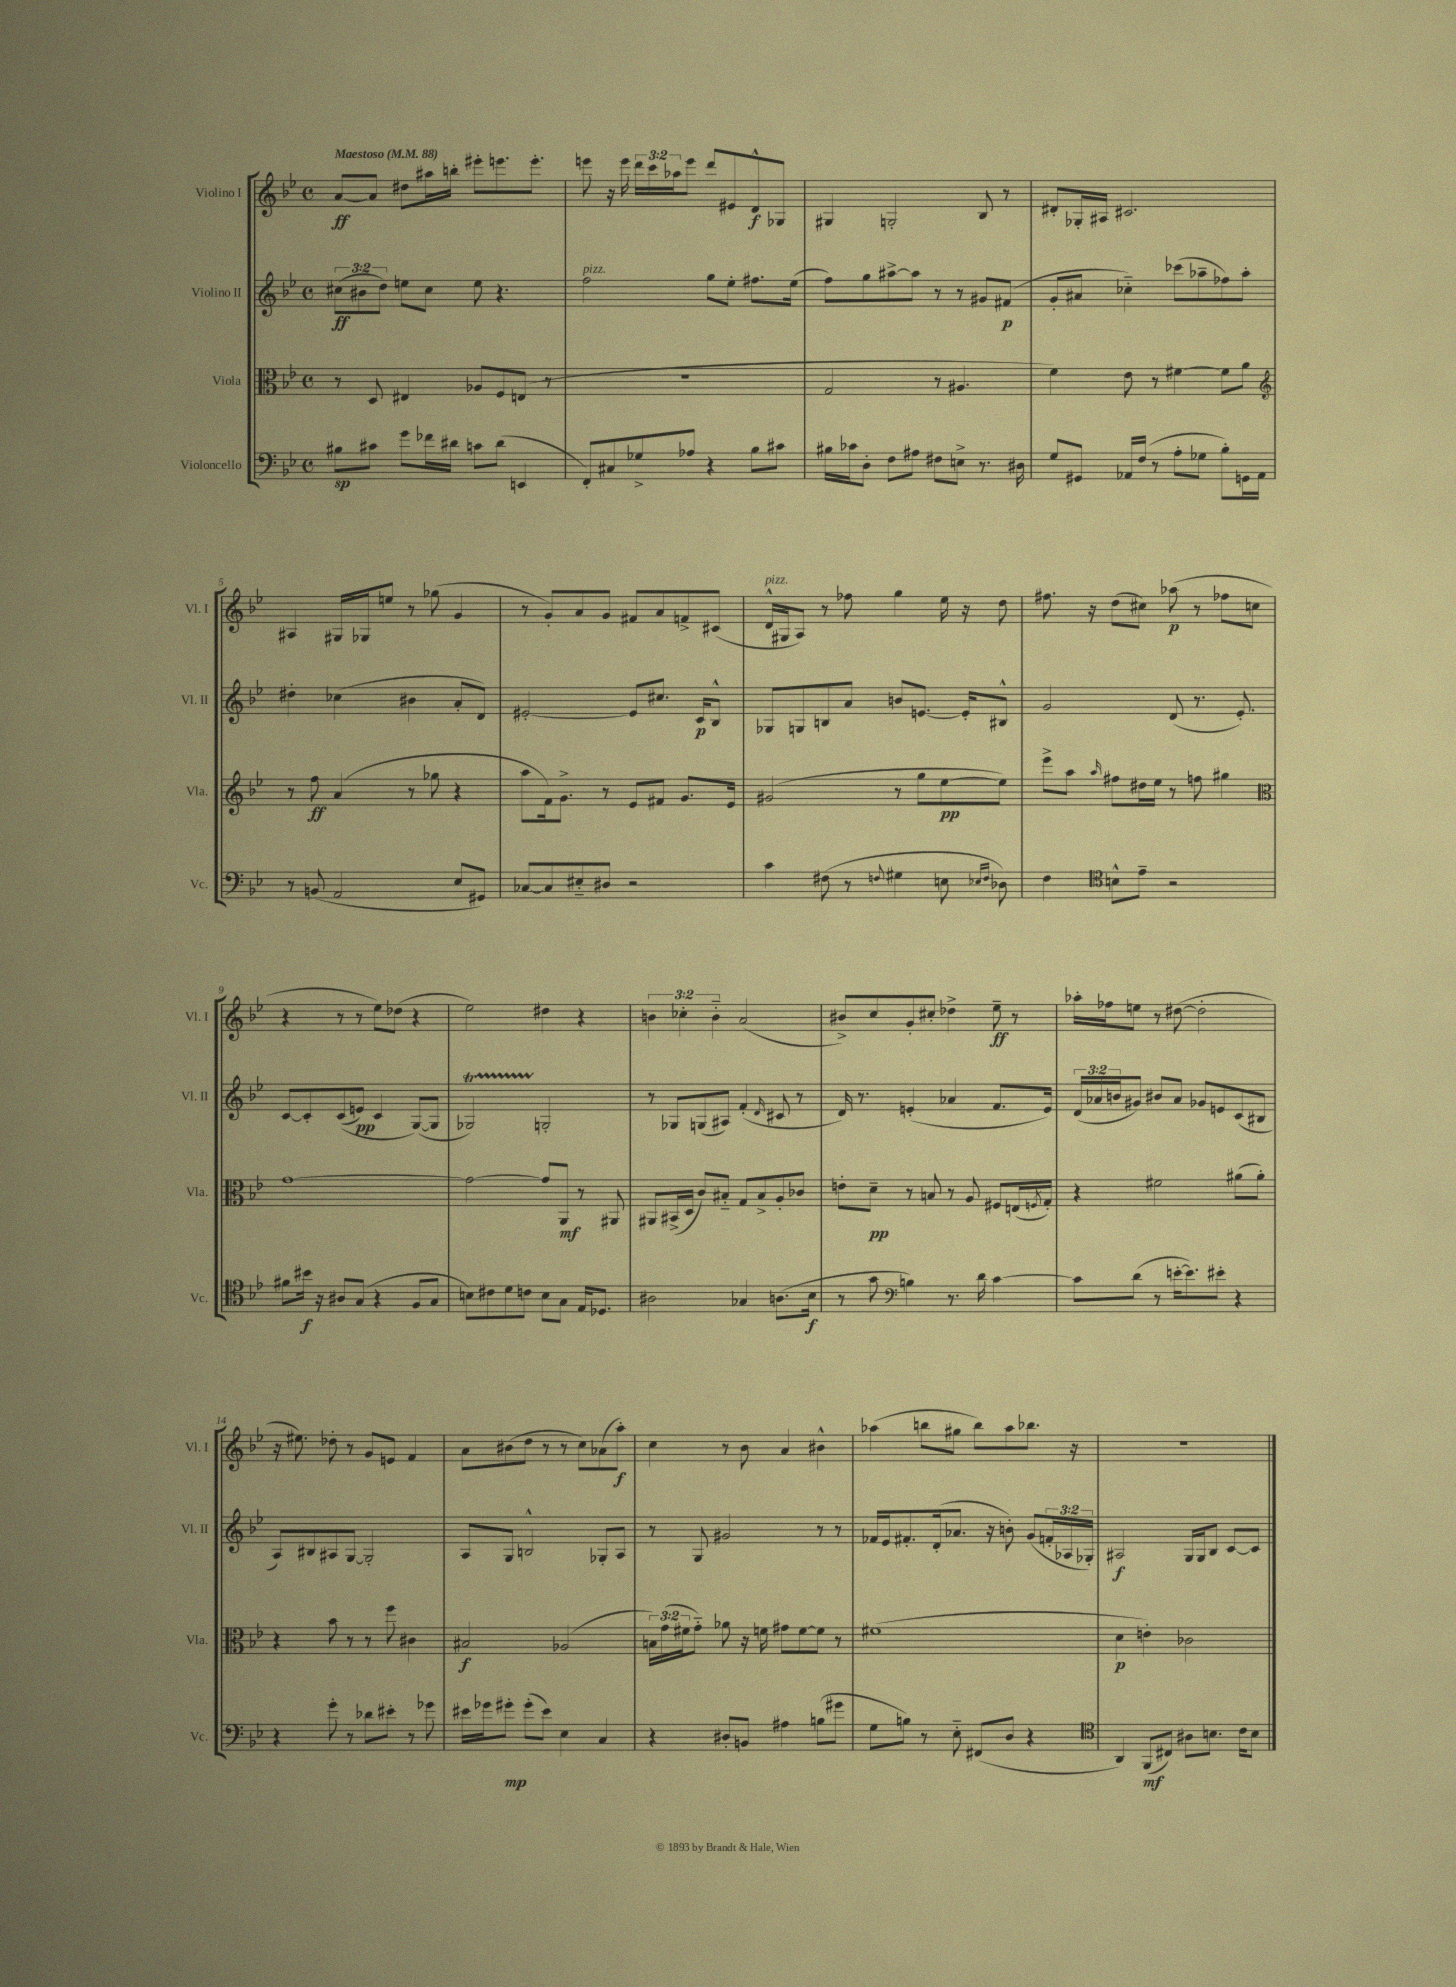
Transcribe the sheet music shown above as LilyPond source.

<<
\new StaffGroup <<
\new Staff = "s0" \with { instrumentName = "Violino I" shortInstrumentName = "Vl. I" } {
    \clef treble \key bes \major \defaultTimeSignature \time 4/4 \override Staff.TupletNumber.text = #tuplet-number::calc-fraction-text \tempo "Maestoso" 4 = 88
    a'8~\ff a'8 dis''8 ais''16 b''16-. eis'''8-. e'''8. e'''8.-. |
    e'''8 r16 e'''16 \tuplet 3/2 { d'''16 c'''16 aes''16 } e'''8 d'''8 eis'8 d'8-^\f ges8 |
    gis4 g2-. bes8 r8 |
    dis'8-. ges16-. ais16 cis'2. |
    ais4 gis16 ges16 e''8 r8 ges''8( g'4 |
    r8 g'8-.) a'8 g'8 fis'8 a'8 f'8-> cis'8( |
    d'16-^^\markup { \italic "pizz." } gis16 a8) r8 fes''8 g''4 ees''16 r16 d''8 |
    fis''8. r16 d''8( cis''8) aes''8\p( r8 fes''8 c''8 |
    r4 r8 r8 ees''8) des''8( r4 |
    ees''2) dis''4 r4 |
    \tuplet 3/2 { b'4 ces''4-. b'4-_ } a'2( |
    bis'8->) c''8 g'8-. cis''8-. des''4-> ees''8--\ff r8 |
    aes''16-. fes''16 e''8 r8 dis''8~( dis''2-. |
    r16 eis''8.) des''8-. r8 g'8 e'8 f'4 |
    a'8 bis'8( d''8 r8 r8 c''8) aes'8( a''8-.\f) |
    c''4 r8 bes'8 a'4 bis'4-^ |
    aes''4( b''8 gis''8 b''8) aes''8 bes''8. r16 |
    R1 \bar "|." |
}
\new Staff = "s1" \with { instrumentName = "Violino II" shortInstrumentName = "Vl. II" } {
    \clef treble \key bes \major \defaultTimeSignature \time 4/4 \override Staff.TupletNumber.text = #tuplet-number::calc-fraction-text
    \tuplet 3/2 { cis''8\ff( bis'8 d''8) } e''8 cis''8 e''8 r4. |
    f''2^\markup { \italic "pizz." } g''8 ees''8-. fis''8. ees''16( |
    f''8) g''8 ais''8~-> ais''8 r8 r8 gis'8 fis'8\p( |
    g'8-. ais'8 ces''4-_) ces'''8( aes''8-- fes''8) aes''8-. |
    dis''4-. ces''4( bis'4 a'8-. d'8) |
    eis'2~-. eis'8 cis''8. c'16\p bes8-^ |
    ges8 g8 b8 a'8 b'8 e'8.~ e'16-. bis8-^ |
    g'2 d'8( r8. ees'8.-.) |
    c'8~ c'8-. c'8(\( e'8\pp) c'4 g8~(\) g8 |
    ges2\startTrillSpan) g2-.\stopTrillSpan |
    r8 ges8 g8( ais8) f'4-.( \grace { d'16 } cis'8 r8 |
    d'16) r8. e'4-.( aes'4 f'8. e'16) |
    \tuplet 3/2 { d'16( aes'16 b'16 } gis'8) bis'8 aes'8 ges'8 e'8 c'8( bis8 |
    a8) bis8 ais8 g8~ g2-. |
    a8 g8 b2-^ ges8-. a8 |
    r8 g8 gis'2 r8 r8 |
    fes'16 ees'16 fis'8.-. d'16-.( aes'8. r16 b'8-.) g'8( \tuplet 3/2 { f'16-. aes16 ges16-.) } |
    ais2\f g16 g16 bes8 c'8~ c'8 \bar "|." |
}
\new Staff = "s2" \with { instrumentName = "Viola" shortInstrumentName = "Vla." } {
    \clef alto \key bes \major \defaultTimeSignature \time 4/4 \override Staff.TupletNumber.text = #tuplet-number::calc-fraction-text
    r8 d8 eis4 aes8 f8 e8( r8 |
    R1 |
    g2 r8 ais4. |
    f'4) ees'8 r8 fis'4~ fis'8 a'8 |
    \clef treble r8 f''8\ff a'4( r8 ges''8 r4 |
    a''8 f'16) g'8.-> r8 ees'8 fis'8 g'8. ees'16 |
    gis'2( r8 g''8 ees''8~\pp ees''8) |
    ees'''8-> a''8 \grace { a''16 } fis''8 dis''16 ees''16 r8 f''8 gis''4 |
    \clef alto g'1~ |
    g'2~ g'8 a,8\mf r8 ais,8 |
    ais,8 bis,16->( d16 c'8) bis8-_ g8 bis8-> a8-. ces'8 |
    e'8-. d'8--\pp r8 b8 r8 a8 fis8 e16( \acciaccatura { f8 } g16-.) |
    r4 fis'2 ais'8( ais'8-.) |
    r4 bes'8 r8 r8 f''8 cis'4 |
    bis2\f aes2( |
    \tuplet 3/2 { b16) g'16( fis'16 } g'8-_) aes'8 r16 f'16 gis'8 f'8~ f'8 r8 |
    fis'1( |
    d'4\p e'4-.) ces'2 \bar "|." |
}
\new Staff = "s3" \with { instrumentName = "Violoncello" shortInstrumentName = "Vc." } {
    \clef bass \key bes \major \defaultTimeSignature \time 4/4
    bis8\sp cis'8 g'8 fes'16 dis'16 c'8 dis'8( e,4 |
    f,8-.) cis8 ges8-> aes8 r4 bes8 cis'8 |
    bis16 ces'16 d8-. f8 ais8 fis8 e8-> r8. dis16 |
    g8 gis,8 aes,16 f16( r8 a8-. ges8 bes8-.) g,16 aes,16 |
    r8 b,8( a,2 ees8 gis,8) |
    ces8~ ces8 eis8-_ dis8 r2 |
    c'4 fis8( r8 \appoggiatura { f8 } gis4 e8 \grace { ees16 f16 } des8) |
    f4 \clef tenor b8-^ ees'8-- r2 |
    fis'8 bis'16\f r16 ais8 g8( r4 f8 g8 |
    b8) cis'8 d'8 c'8 b8 g8 ees16 des8. |
    ais2 ges4 a8.( bes16\f |
    r8 g'8 \clef bass b4) r8. d'16 c'4~ |
    c'8 d'8( r8 e'16~-. e'8.) eis'8-. r4 |
    r4 g'8-. r8 des'8 eis'8-. r8 ges'8 |
    eis'16 ges'16 gis'8-.\mp gis'8-.( eis'8) ees4 c4 |
    r4 dis8-. b,8 ais4 b8( gis'8 |
    g8 b8) r8 ees8-_ fis,8( d8 r4 |
    \clef tenor a,4) f,8\mf( cis8) ais8 b8. c'16 b8 \bar "|." |
}
>>
>>
